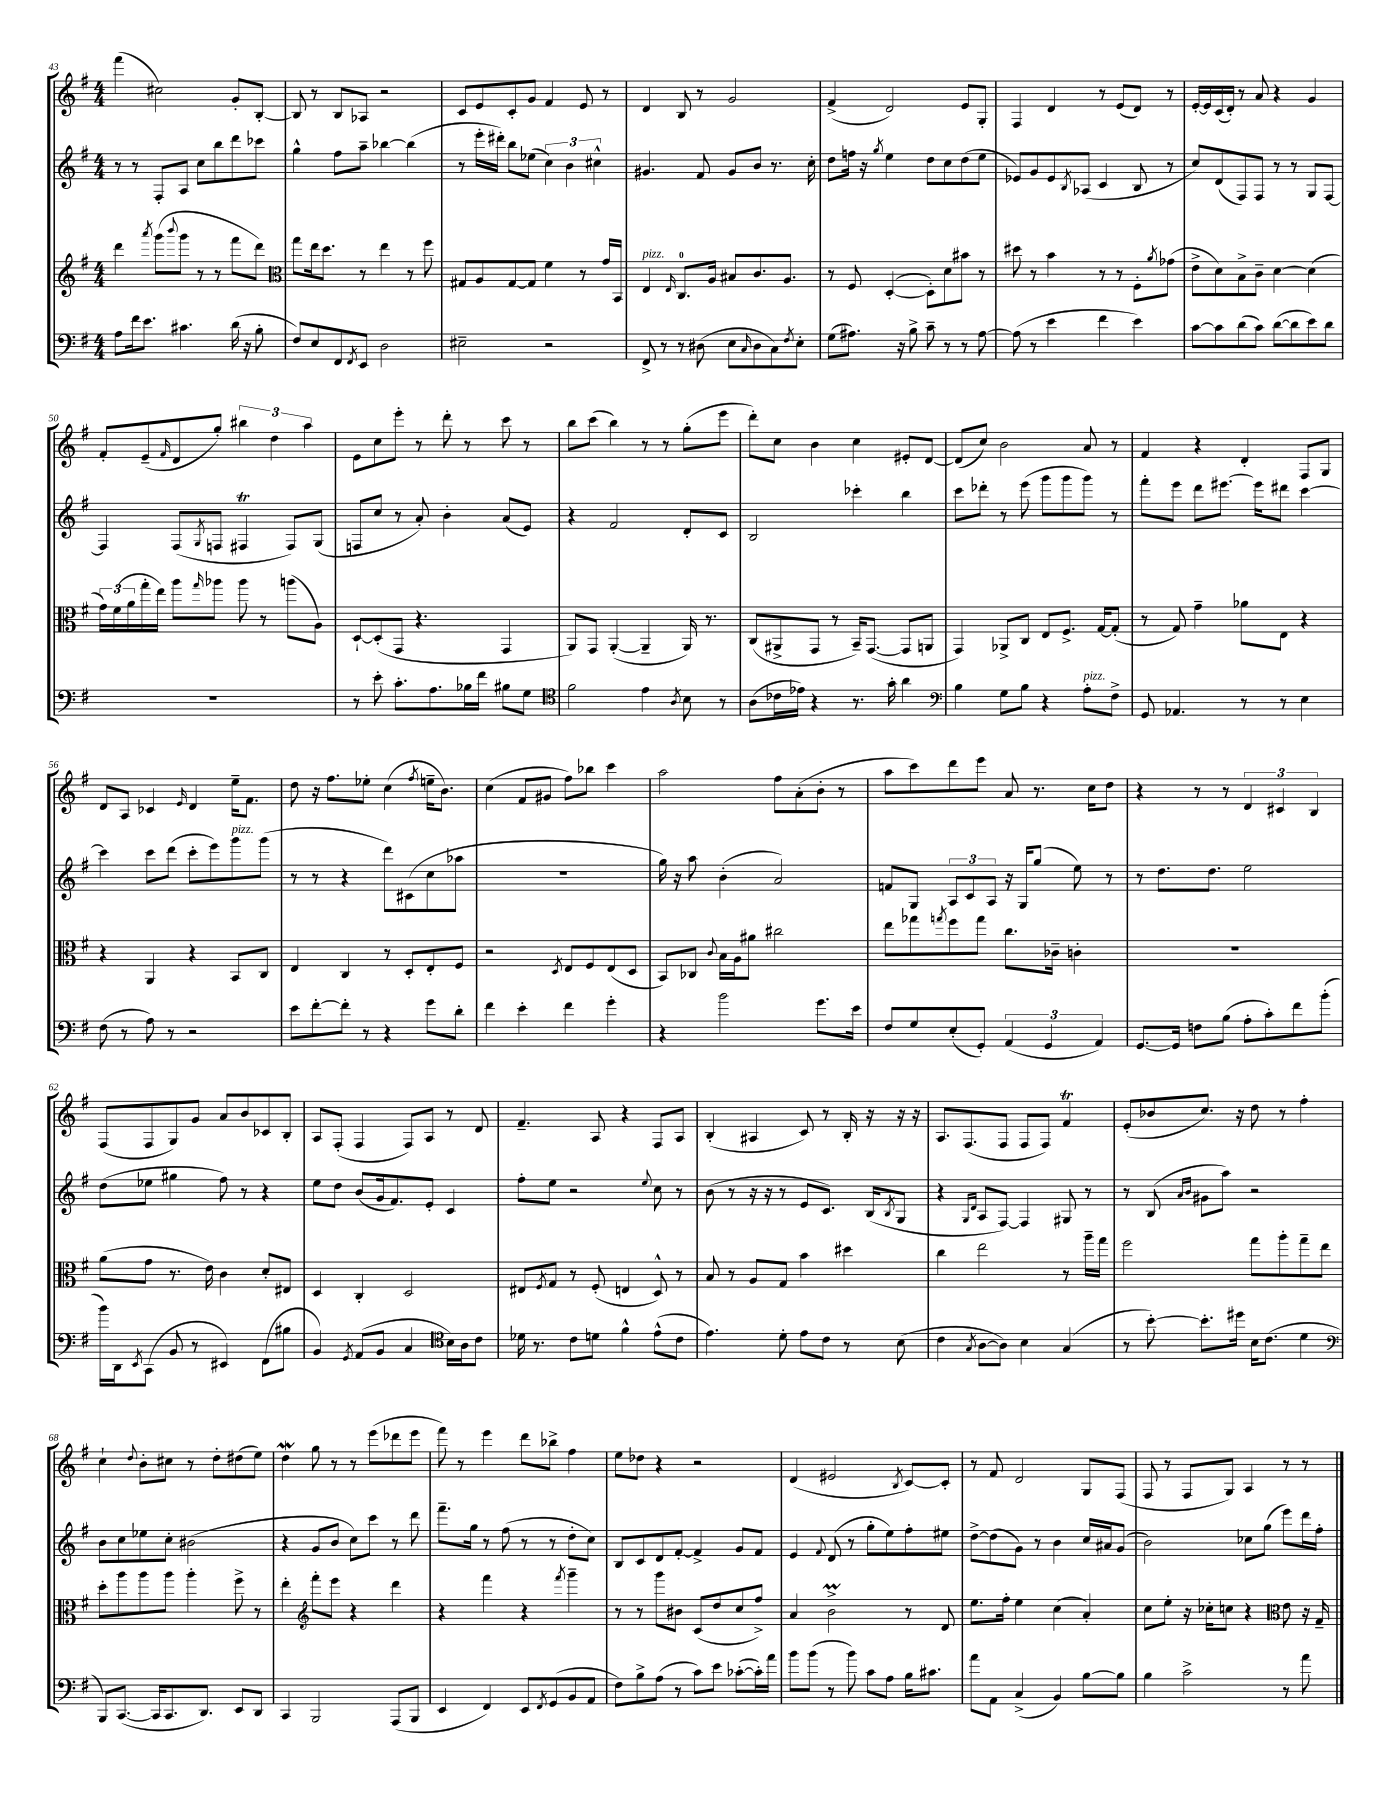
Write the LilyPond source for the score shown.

<<
\new StaffGroup <<
\new Staff = "s0" {
    \clef treble \key g \major \numericTimeSignature \time 4/4
    fis'''4( cis''2) g'8-. b8~-. |
    b8 r8 b8 aes8 r2 |
    c'8 e'8 c'8-. g'8 fis'4 e'8 r8 |
    d'4 b8 r8 g'2 |
    fis'4->( d'2) e'8 g8-. |
    fis4 d'4 r8 e'8( d'8) r8 |
    e'16~-. e'16 c'16( d'16-.) r8 a'8 r4 g'4 |
    fis'8-. e'8--( \grace { fis'16 } d'8 g''8-.) \tuplet 3/2 { bis''4 d''4 a''4 } |
    e'8 c''8 e'''8-. r8 d'''8-. r8 c'''8 r8 |
    b''8 c'''8( b''4) r8 r8 g''8-.( e'''8 |
    d'''8-.) c''8 b'4 c''4 eis'8-. d'8~ |
    d'8( c''8) b'2 a'8 r8 |
    fis'4 r4 d'4-. fis8 g8 |
    d'8 a8 ces'4 \grace { e'16 } d'4 e''16-- fis'8. |
    d''8 r16 fis''8. ees''8-. c''4( \acciaccatura { fis''8 } e''16-- b'8.) |
    c''4( fis'8 gis'8 fis''8) bes''8 c'''4 |
    a''2 fis''8 a'8-.( b'8-. r8 |
    a''8 c'''8) d'''8 e'''8 a'8 r8. c''16 d''8 |
    r4 r8 r8 \tuplet 3/2 { d'4 cis'4 b4 } |
    fis8( fis8 g8) g'8 a'8 b'8 ces'8 b8-. |
    a8 fis8-.( fis4 fis8) a8 r8 d'8 |
    fis'4.-- a8 r4 fis8 a8 |
    b4-.( ais4 c'8) r8 b16-. r16 r16 r16 |
    a8. fis8.( fis8 fis8 fis8) fis'4\trill |
    e'8-.( bes'8 c''8.) r16 d''8 r8 fis''4-. |
    c''4-! \appoggiatura { d''8 } b'8-. cis''8 r8 d''8-. dis''8( e''8) |
    d''4\mordent g''8 r8 r8 e'''8( des'''8 e'''8 |
    fis'''8) r8 e'''4 d'''8 bes''8-> fis''4 |
    e''8 des''8 r4 r2 |
    d'4( eis'2 \acciaccatura { b8 } c'8~) c'8-. |
    r8 fis'8 d'2 g8 fis8( |
    fis8 r8 fis8 g8) a4 r8 r8 \bar "|." |
}
\new Staff = "s1" {
    \clef treble \key g \major \numericTimeSignature \time 4/4
    r8 r8 fis8-. a8 c''8 b''8 d'''8 ces'''8 |
    g''4-^ fis''8 a''8-- bes''4~ bes''4( |
    r8 e'''16-. dis'''16-.) b''8 ees''8( \tuplet 3/2 { c''4) b'4 cis''4-^ } |
    gis'4. fis'8 gis'8 b'8 r8. c''16-. |
    d''8 f''16 r16 \acciaccatura { g''8 } e''4 d''8 c''8 d''8( e''8 |
    ees'8) g'8 ees'8 \acciaccatura { b8 } aes8( c'4 b8 r8 |
    c''8) d'8( fis8) fis8 r8 r8 g8 fis8~ |
    fis4 fis8( \acciaccatura { g8 } f8 fis4\trill fis8) g8( |
    f8 c''8 r8 a'8-.) b'4-. a'8( e'8) |
    r4 fis'2 d'8-. c'8 |
    b2 ces'''4-. b''4 |
    c'''8 des'''8-. r8 e'''8( g'''8 g'''8 g'''8) r8 |
    fis'''8-. e'''8 d'''8 eis'''8.~ eis'''16 dis'''8 c'''4~ |
    c'''4 c'''8 d'''8( c'''8-. e'''8) g'''8^\markup { \italic "pizz." } g'''8( |
    r8 r8 r4 d'''8) cis'8( c''8 aes''8 |
    R1 |
    g''16) r16 a''8 b'4-.( a'2) |
    f'8 g8 \tuplet 3/2 { a8 c'8 a8 } r16 g16 g''8( e''8) r8 |
    r8 d''8. d''8. e''2 |
    d''8( ees''8 gis''4 fis''8) r8 r4 |
    e''8 d''8 b'8( g'16 fis'8.) e'8-. c'4 |
    fis''8-. e''8 r2 \appoggiatura { e''8 } c''8 r8 |
    b'8( r8 r16 r16 r8 e'8 c'8.) b16( \acciaccatura { b8 } g8 |
    r4 \grace { g16 d'16 } a8 fis8~) fis4 gis8 r8 |
    r8 b8( \grace { a'16 b'16 } gis'8 a''8) r2 |
    b'8 c''8 ees''8 c''8-. bis'2( |
    r4 g'8 b'8 c''8) c'''8 r8 d'''8 |
    fis'''8.-- g''16 r8 fis''8( r8 r8 d''8-. c''8) |
    b8 c'8 d'8 fis'8~-. fis'4-> g'8 fis'8 |
    e'4 \appoggiatura { fis'8 } d'8( r8 g''8-. e''8) fis''8-. eis''8 |
    d''8~-> d''8( g'8) r8 b'4 c''16 ais'16 g'8( |
    b'2) ces''8 g''8( e'''8) d'''16 fis''16-. \bar "|." |
}
\new Staff = "s2" {
    \clef treble \key g \major \numericTimeSignature \time 4/4
    d'''4 \acciaccatura { a'''8 } g'''8( \appoggiatura { b'''8 } g'''8 r8 r8 fis'''8 d'''8) |
    \clef alto g''8 e''16 d''8. r8 e''4 r8 fis''8 |
    gis8 a8 gis8~ gis8 fis'4 r8 g'16 b,16 |
    e4^\markup { \italic "pizz." } \grace { e16 } c8.-0 a16 bis8 c'8. a8. |
    r8 fis8 d4~-.( d8-.) d'8 bis'8 r8 |
    dis''8 r8 b'4 r8 r8 fis8-. \acciaccatura { a'8 } ges'8( |
    e'8-> d'8) b8-> c'8-- d'4~ d'4( |
    \tuplet 3/2 { g'16) fis'16( a'16 } g''16-. e''16) a''8 \grace { g''16 } aes''8 aes''8 r8 a''8( a8) |
    d8~-! d8-.( g,8 r4. g,4 |
    a,8) g,8 a,4~-.( a,4-- a,16) r8. |
    c8( ais,8-> g,8 r8 b,16--) g,8.~( g,8 a,8 |
    g,4) aes,8-> c8 e8 fis8.-> g16~ g8-.( |
    r8 g8) g'4-- aes'8 e8 r4 |
    r4 a,4 r4 b,8 c8 |
    e4 c4 r8 d8-. e8-. fis8 |
    r2 \acciaccatura { d8 } e8 fis8 e8( d8 |
    b,8) ces8 \appoggiatura { c'8 } b16 a16 ais'8 cis''2 |
    e''8 ges''8 \acciaccatura { g''8 } fis''8 g''8 c''8. ces'16-- c'4-. |
    R1 |
    a'8( g'8 r8. e'16) c'4 d'8-. eis8 |
    d4 c4-. d2 |
    eis8 \acciaccatura { fis8 } g8 r8 fis8-.( e4 d8-^) r8 |
    b8 r8 a8 g8 b'4 dis''4 |
    c''4 e''2 r8 a''16-- g''16 |
    fis''2 g''8 a''8-. g''8-- e''8 |
    d''8-. a''8 a''8 a''8 a''4-. fis''8-> r8 |
    e''4-. \clef treble fis'''8-. e'''8 r4 d'''4 |
    r4 fis'''4 r4 \acciaccatura { fis'''8 } g'''4-- |
    r8 r8 g'''8 bis'8 c'8( d''8 c''8 fis''8->) |
    a'4 b'2->\prall r8 d'8 |
    e''8. fis''16-. e''4 c''4( a'4-.) |
    c''8 e''8-. r16 ces''16-. c''8 r4 \clef alto e'8 r16 g16-- \bar "|." |
}
\new Staff = "s3" {
    \clef bass \key g \major \numericTimeSignature \time 4/4
    a8 fis'16 e'8. cis'4. d'16( r16 b8-. |
    fis8) e8 fis,8 \acciaccatura { fis,8 } e,8 d2 |
    eis2-- r2 |
    fis,8-> r8 r8 dis8( e8 \grace { c16 } dis8 c8) \acciaccatura { fis8 } e8-. |
    g8( ais8.) r16 b8-> c'8-- r8 r8 ais8~ |
    ais8( r8 e'4 fis'4 e'4) |
    c'8~ c'8 d'8( c'8) d'8~( d'8 e'8) d'8 |
    R1 |
    r8 e'8-. c'8.-. a8. bes16 fis'16 bis8 g8 |
    \clef tenor fis'2 e'4 \acciaccatura { a8 } b8 r8 |
    a8( ces'16 ees'16) r4 r8. g'16-. a'4 |
    \clef bass b4 g8 b8 r4 a8-.^\markup { \italic "pizz." } fis8-> |
    g,8 aes,4. r8 r8 e4 |
    fis8( r8 a8) r8 r2 |
    e'8 fis'8~-. fis'8-. r8 r4 g'8 d'8-. |
    fis'4 e'4-. fis'4 g'4-. |
    r4 b'2 g'8. e'16 |
    fis8 g8 e8-.( g,8-.) \tuplet 3/2 { a,4( g,4 a,4) } |
    g,8.~ g,16 f8 b8( a8-. c'8-.) fis'8 b'8-.( |
    b'16) d,16 \acciaccatura { e,8 } c,8( b,8 r8 eis,4) fis,8( bis8 |
    b,4) \acciaccatura { g,8 } a,8( b,8 c4 \clef tenor b16) a16 c'8 |
    des'16 r8. c'8 d'8 fis'4-^ e'8-^( c'8 |
    e'4.) d'8-. e'8 c'8 r8 b8( |
    c'4 \acciaccatura { g8 } a8~ a8) b4 g4( |
    r8 b'8~-.) b'8.-. dis''16 b16 c'8.( d'4 |
    \clef bass b,,8) c,8.~( c,16 c,8. d,8.) e,8 d,8 |
    c,4 b,,2 a,,8( b,,8 |
    e,4 fis,4) e,8 \acciaccatura { fis,8 } g,8( b,8 a,8 |
    fis8) b8-> a8( r8 c'8) e'8 ces'8~-.( ces'16-.) a'16 |
    b'8 b'8( r8 b'8) c'8 a8 b16 cis'8. |
    a'8 a,8 c4->( b,4) b8~ b8 |
    b4 c'2-> r8 a'8 \bar "|." |
}
>>
>>
\layout { \context { \Score currentBarNumber = #43 } }
